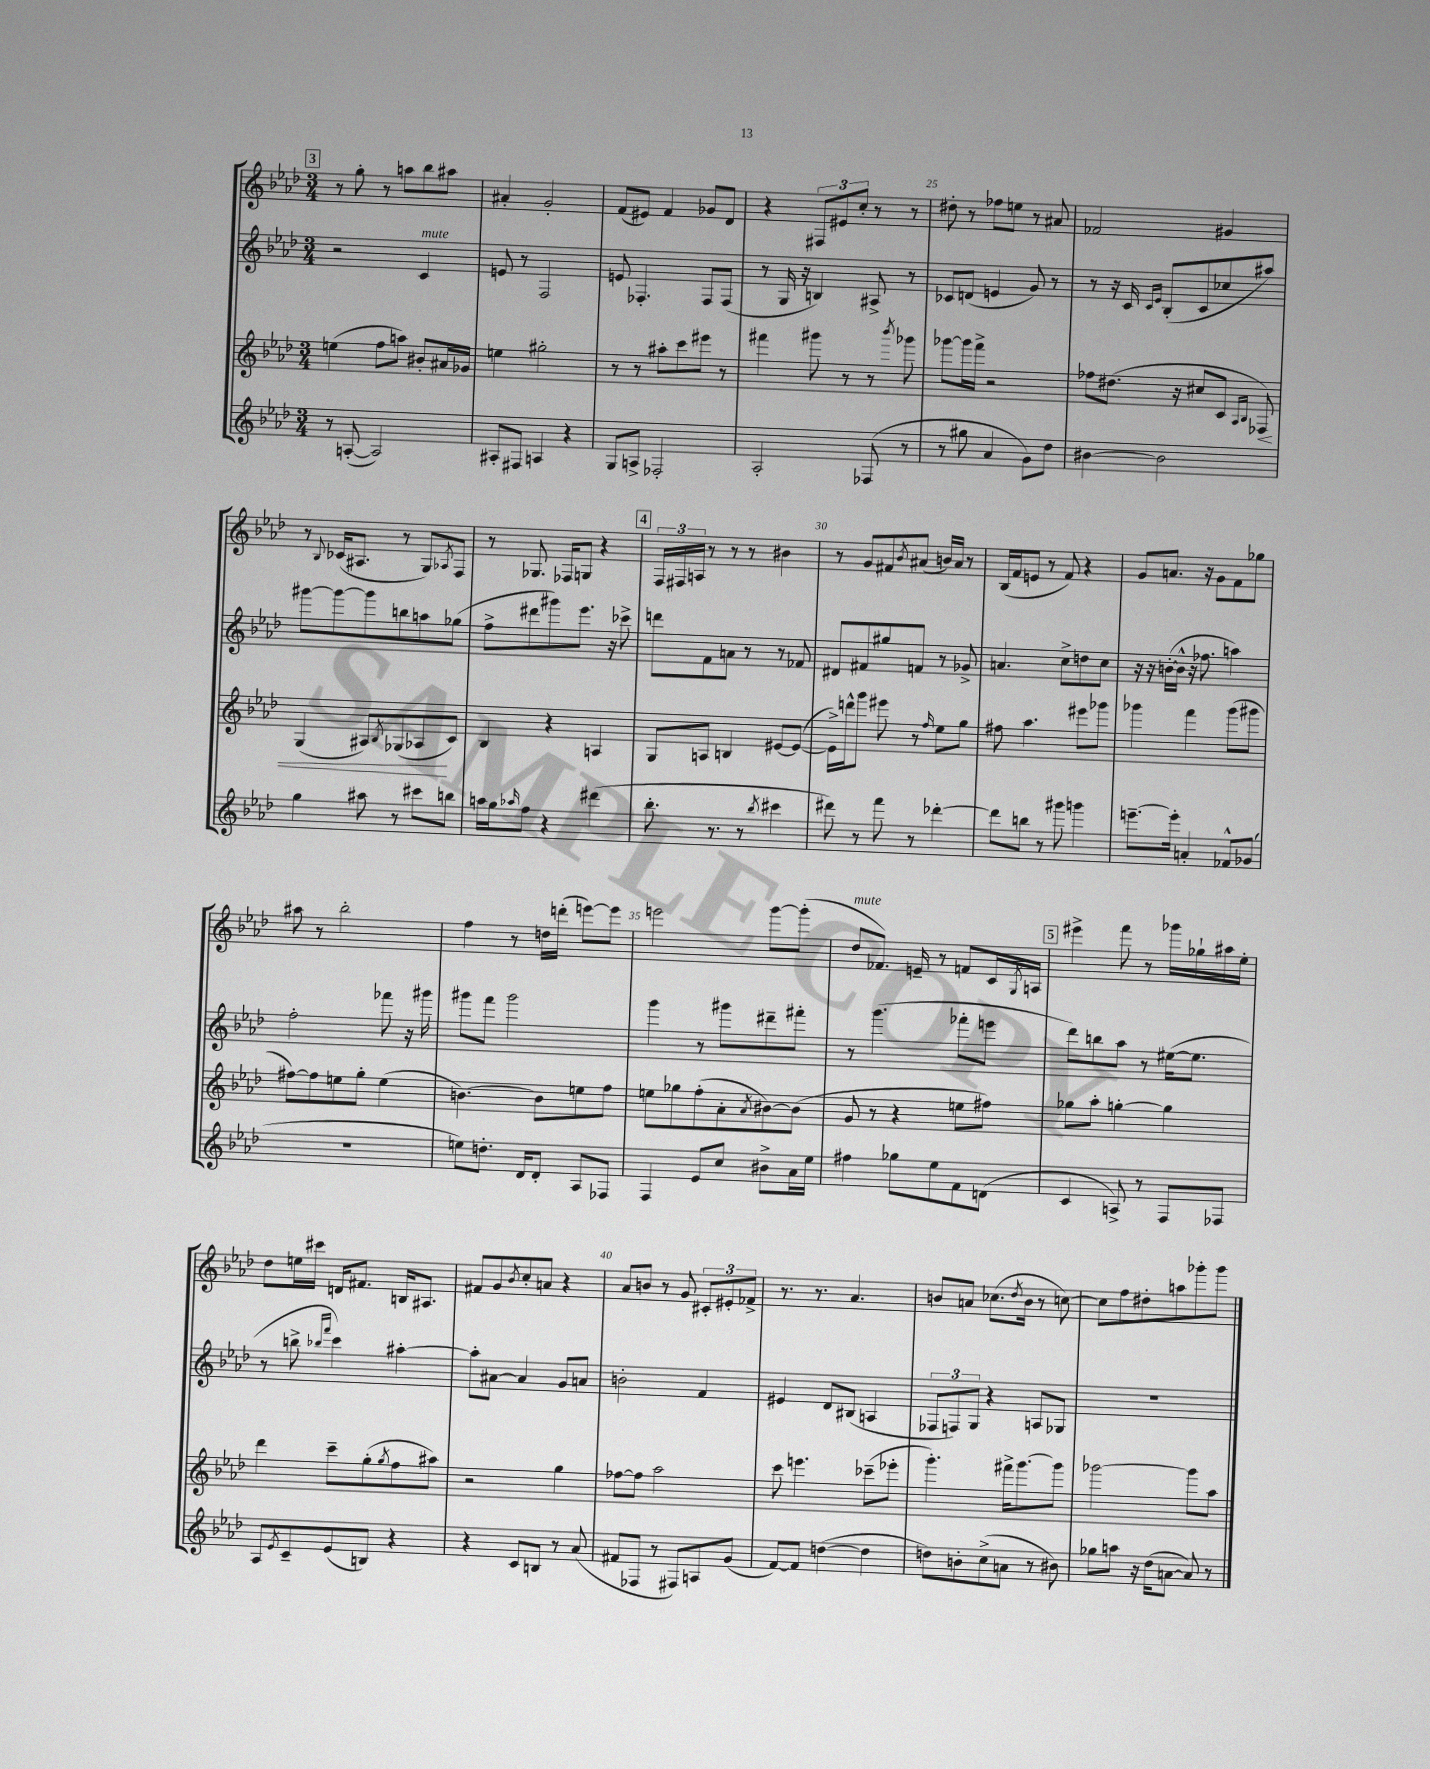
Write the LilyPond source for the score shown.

<<
\new StaffGroup <<
\new Staff = "s0" {
    \clef treble \key aes \major \numericTimeSignature \time 3/4
    \mark \markup { \box "3" } r8 g''8-. r8 a''8 bes''8 ais''8 |
    ais'4-. g'2-. |
    f'8( eis'8) f'4 ges'8 des'8 |
    r4 \tuplet 3/2 { fis8 eis'8 c''8-. } r8 r8 |
    dis''8-. r8 fes''8 e''8 r8 ais'8 |
    fes'2 gis'4 |
    r8 \appoggiatura { bes8 } ces'16( ais8. r8 g8) \acciaccatura { aes8 } f8 |
    r8 ges8. fes16 g8 r4 |
    \mark \markup { \box "4" } \tuplet 3/2 { f16 fis16 a16 } r8 r8 r8 bis'4 |
    r8 g'8 fis'8 \acciaccatura { bes'8 } ais'8( b'16) ais'16 r8 |
    bes16( f'16 e'8 r8 f'8) r4 |
    g'8 a'8. r16 g'8 f'8 ges''8 |
    ais''8 r8 bes''2-. |
    f''4 r8 d''16 d'''16-.( e'''8~) e'''8 |
    e'''2 g'''8~ g'''8-.( |
    des''8^\markup { \italic "mute" } fes'8.) e'16-- r8 f'8 c'16 \acciaccatura { g8 } a16 |
    \mark \markup { \box "5" } eis'''4-> f'''8 r8 ges'''16 ges''16-! ais''16 ees''16-. |
    des''8 e''16 cis'''16 d'16 fis'8. b16 ais8. |
    fis'8 g'8 \acciaccatura { bes'8 } c''8-. a'8 r4 |
    aes'8 b'8 r8 g'8 \tuplet 3/2 { cis'8-. eis'8-. fes'8-> } |
    r8. r8. aes'4. |
    b'8 a'8 ces''8.( \acciaccatura { des''8 } b'16 r8 c''8~) |
    c''8 f''8 dis''8-. a''8 ges'''8-. ges'''8 \bar "|." |
}
\new Staff = "s1" {
    \clef treble \key aes \major \numericTimeSignature \time 3/4
    \mark \markup { \box "3" } r2 c'4^\markup { \italic "mute" } |
    e'8 r8 f2 |
    e'8 fes4.-. fes8 fes8( |
    r8 g16 r16 b4) ais8-> r8 |
    ces'8 d'8( e'4 g'8) r8 |
    r8 r16 c'16 \grace { c'16 ees'16 } bes8-.( c'8 ces''8 ais''8) |
    gis'''8~ gis'''8~ gis'''8 b''8 a''8 ges''8( |
    f''8-> dis'''8 gis'''8) ees'''8. r16 ces'''8-> |
    \mark \markup { \box "4" } d'''8 f'8 a'8 r8 r8 fes'8 |
    dis'8 fis'8 gis''8 f'8 r8 ges'8-> |
    a'4. c''8-> d''8 c''8 |
    r16 r16 b'16~-.( b'16-^ r16 fes''8. a''4) |
    f''2-. fes'''8 r16 gis'''16 |
    gis'''8 f'''8 gis'''2 |
    g'''4 r8 gis'''8 dis'''8-- fis'''8-. |
    r8 g'''4.( fes'''8-. e'''8 |
    \mark \markup { \box "5" } des'''8) b''8 aes''8 r8 eis''16~( eis''8. |
    r8 b''8-> \grace { bes''16 f'''16 } c'''4) ais''4~-. |
    ais''8-. ais'8~ ais'4 g'8 a'8 |
    b'2-. f'4 |
    eis'4 des'8 bis8( a4 |
    \tuplet 3/2 { fes8 f8) g8 } r4 a8 ges8 |
    R2. \bar "|." |
}
\new Staff = "s2" {
    \clef treble \key aes \major \numericTimeSignature \time 3/4
    \mark \markup { \box "3" } e''4( f''8 a''8) bis'8-. ais'16 ges'16 |
    e''4 gis''2-. |
    r8 r8 ais''8-. c'''8 eis'''8 r8 |
    fis'''4 gis'''8 r8 r8 \acciaccatura { bes'''8 } ges'''8 |
    ges'''8~ ges'''16 f'''16-> r2 |
    fes''8 dis''8.( r16 cis''8 c'8 \grace { aes16 bes16 } fes8\<) |
    g4( ais8) \acciaccatura { bes8 } ges8( aes8\! c'8) |
    bes4 r4 a4 |
    \mark \markup { \box "4" } g8 a8 b4 eis'8~ eis'8~( |
    eis'16->) d'''16-^ g'''8 eis'''8 r8 \grace { f''16 } ees''8 g''8 |
    fis''8 aes''4. eis'''8 ges'''8 |
    ges'''4 f'''4 ges'''8( gis'''8 |
    fis''8~) fis''8 e''8 g''8-. e''4( |
    b'4.~) b'8 e''8 f''8 |
    e''8 ges''8 f''8-.( aes'8-. \acciaccatura { aes'8 } bis'8~) bis'8( |
    g'8 r8 r4 e''8 fis''8) |
    \mark \markup { \box "5" } ges''8 aes''8-. g''4~-. g''4 |
    des'''4 c'''8-- g''8-.( \acciaccatura { g''8 } f''8 ais''8) |
    r2 g''4 |
    fes''8~ fes''8 aes''2 |
    c'''8 e'''4. ces'''8--( ees'''8-. |
    g'''4.-.) fis'''16-> g'''8.~ g'''8 |
    ges'''2~ ges'''8 aes''8 \bar "|." |
}
\new Staff = "s3" {
    \clef treble \key aes \major \numericTimeSignature \time 3/4
    \mark \markup { \box "3" } r8 a8~-.( a2) |
    ais8-. fis8 a4 r4 |
    g8 a8-> fes2-. |
    aes2-. fes8( r8 |
    r8 gis''8 aes'4 g'8) des''8 |
    bis'4~ bis'2 |
    g''4 ais''8 r8 cis'''8 b''8 |
    a''16 g''16 \grace { aes''16 } f''8 r4 dis'''4( |
    \mark \markup { \box "4" } bes''8.-. r8. r8 \acciaccatura { bes''8 } cis'''4 |
    dis'''8) r8 f'''8 r8 des'''4~-. |
    des'''8 b''8 r8 gis'''8 g'''4 |
    e'''8.~-- e'''16-. a'4-. fes'8-^ ges'8( |
    R2. |
    e''8) d''8.-. des'16 des'8-. aes8 fes8 |
    f4 ees'8 c''8 bis'8-> aes'16 ees''16 |
    fis''4 ges''8 ees''8 f'8 d'8( |
    \mark \markup { \box "5" } c'4 a8->) r8 f8 fes8 |
    aes8 \acciaccatura { ees'8 } c'8-- ees'8( b8) r4 |
    r4 c'8 b8 r8 aes'8( |
    fis'8 fes8 r8 fis8) a8 g'8( |
    f'8~) f'8 d''4~( d''4 |
    d''8) b'8-. c''8->( a'8 r8 bis'8) |
    ges''8 a''8 r16 des''16( a'8~ a'8) r8 \bar "|." |
}
>>
>>
\layout { \context { \Score currentBarNumber = #21 \override BarNumber.break-visibility = ##(#f #t #t) barNumberVisibility = #(every-nth-bar-number-visible 5) } }
